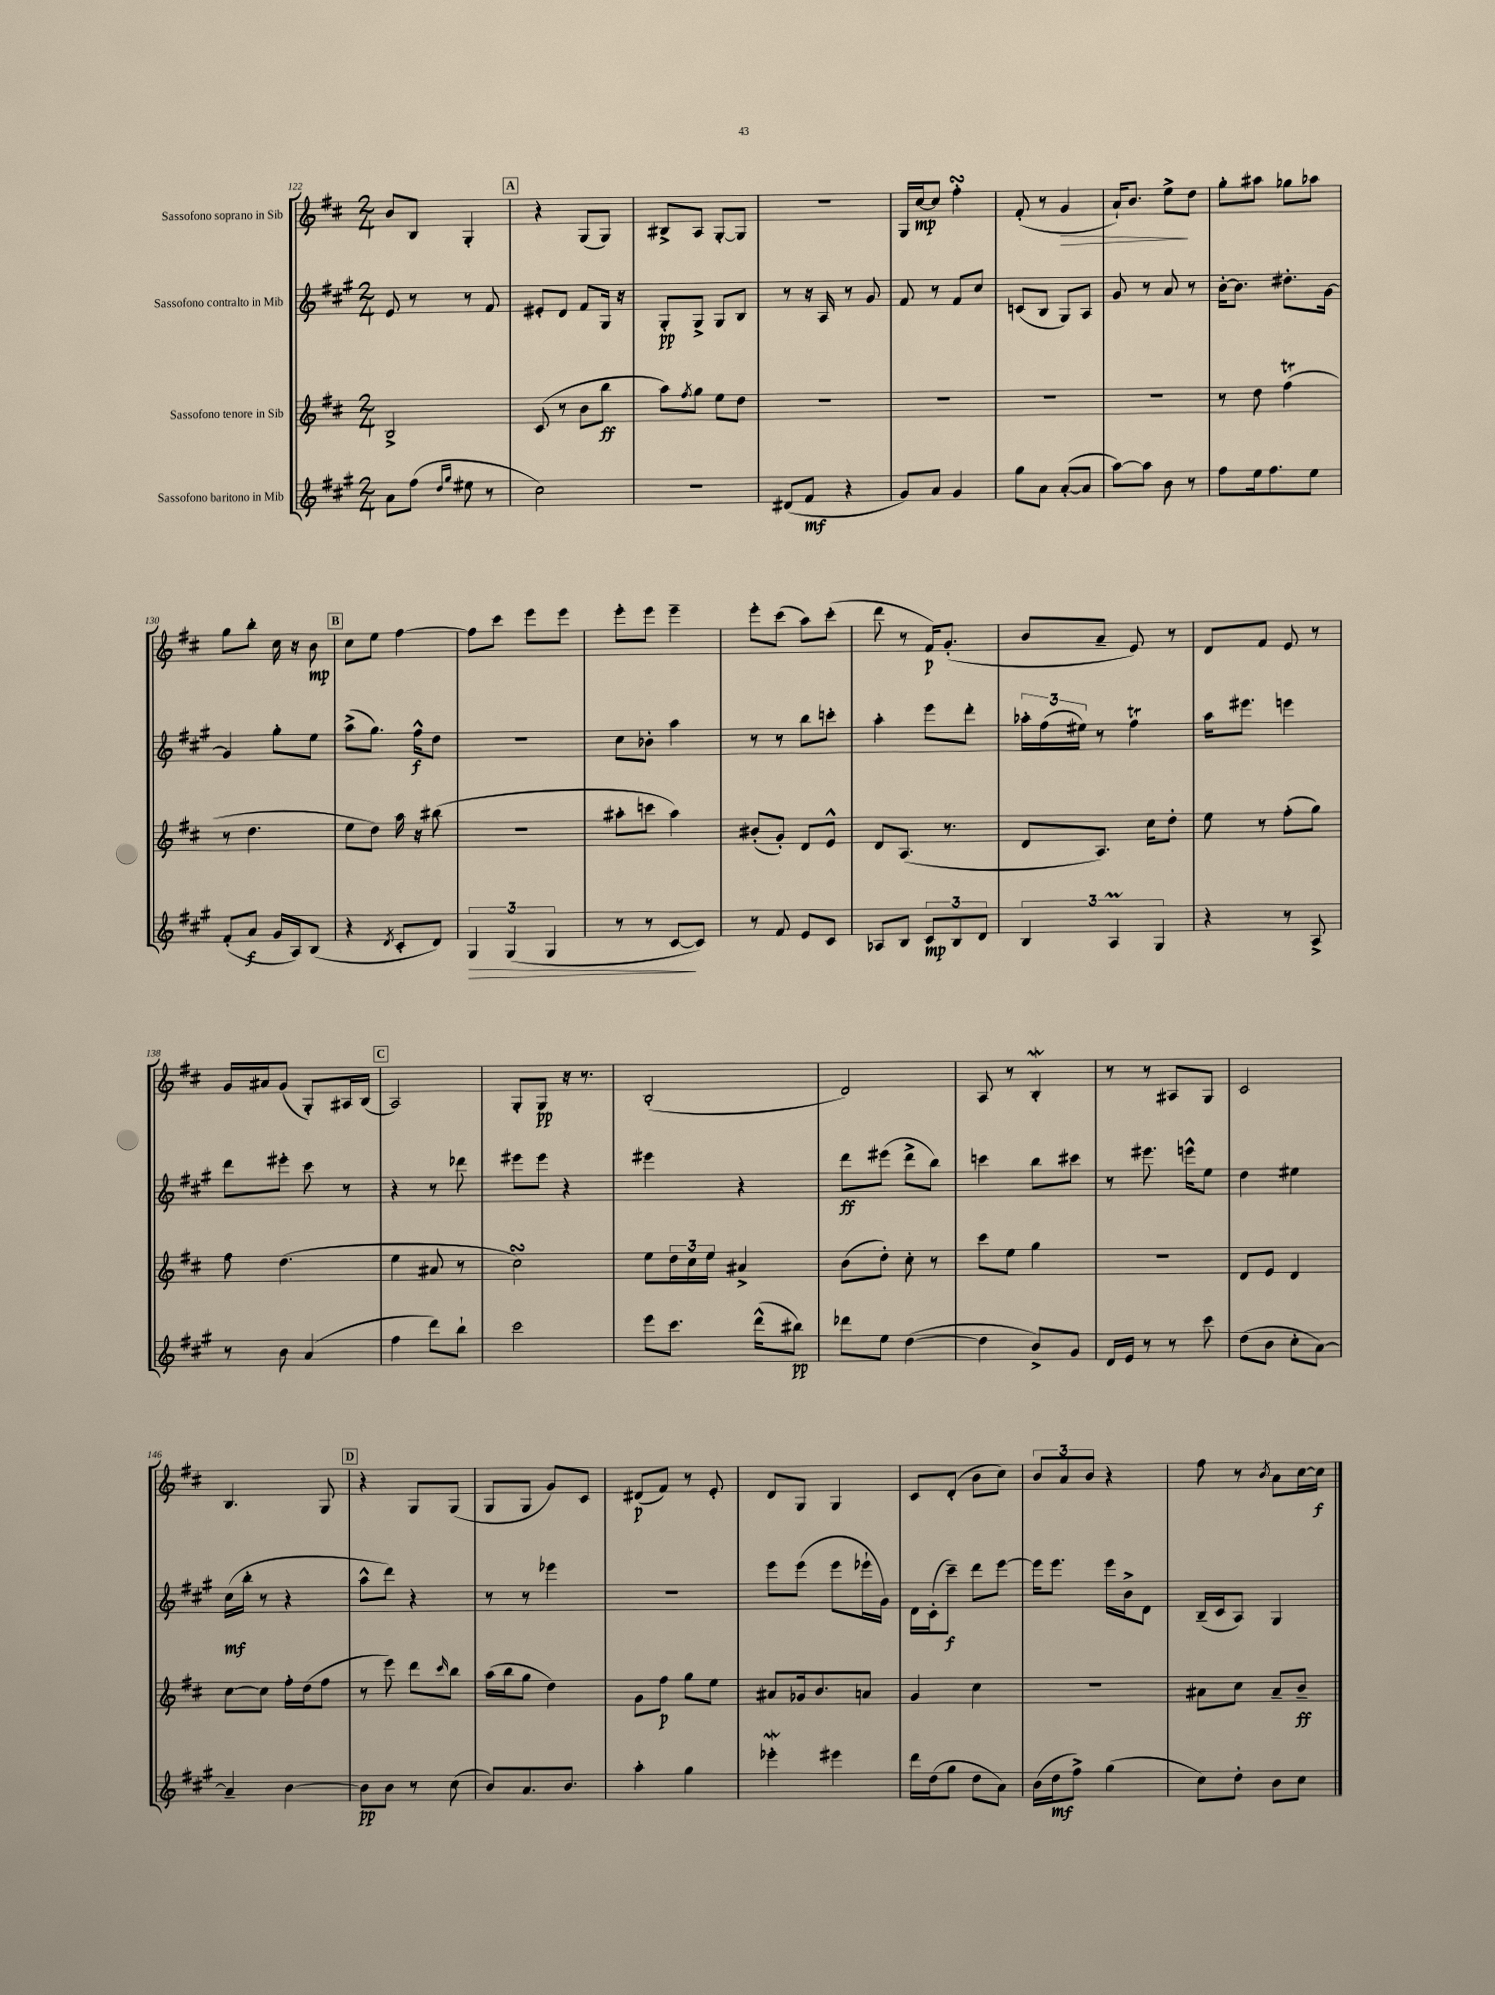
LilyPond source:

<<
\new StaffGroup <<
\new Staff = "s0" \with { instrumentName = "Sassofono soprano in Sib" } {
    \clef treble \key d \major \numericTimeSignature \time 2/4
    b'8 b8 g4-. |
    \mark \markup { \box "A" } r4 g8( g8) |
    bis8-> a8 g8~-. g8 |
    R2 |
    g16 cis''16~\mp cis''8 fis''4-.\turn |
    fis'8-.( r8 g'4\> |
    a'16-!) b'8. e''8->\! d''8 |
    g''8-. ais''8 ges''8 aes''8 |
    g''8 b''8-. cis''16 r16 b'8\mp |
    \mark \markup { \box "B" } cis''8 e''8 fis''4~ |
    fis''8 cis'''8 e'''8 e'''8 |
    e'''8-. e'''8 e'''4-- |
    e'''8-. cis'''8( a''8) cis'''8-.( |
    d'''8 r8 fis'16\p) g'8.-.( |
    b'8 a'8-- e'8) r8 |
    d'8 fis'8 e'8 r8 |
    g'16 ais'16 g'8( g8-.) ais16 b16( |
    \mark \markup { \box "C" } a2) |
    g8-. g8\pp r16 r8. |
    b2-.( |
    d'2) |
    a8 r8 b4-.\mordent |
    r8 r8 ais8 g8 |
    cis'2 |
    b4. g8 |
    \mark \markup { \box "D" } r4 g8 g8( |
    g8 g8 g'8) cis'8 |
    dis'8\p( fis'8) r8 e'8-. |
    d'8 g8 g4 |
    cis'8 d'8-.( b'8 cis''8) |
    \tuplet 3/2 { b'8 a'8 b'8 } r4 |
    fis''8 r8 \acciaccatura { b'8 } a'8 cis''16~ cis''16\f \bar "|." |
}
\new Staff = "s1" \with { instrumentName = "Sassofono contralto in Mib" } {
    \clef treble \key a \major \numericTimeSignature \time 2/4
    e'8 r8 r8 fis'8 |
    \mark \markup { \box "A" } eis'8-. d'8 fis'8 gis16 r16 |
    gis8-.\pp gis8-> gis8 b8 |
    r8 r16 a16 r8 gis'8 |
    fis'8 r8 fis'8 cis''8 |
    c'8( b8 gis8) a8 |
    gis'8 r8 a'8 r8 |
    b'16~-. b'8. dis''8.-. gis'16~ |
    gis'4 gis''8-. e''8 |
    \mark \markup { \box "B" } a''8->( gis''8.) fis''16-^\f d''8 |
    r2 |
    cis''8 bes'8-. a''4 |
    r8 r8 b''8 c'''8-. |
    a''4-. e'''8 d'''8-. |
    \tuplet 3/2 { aes''16-. fis''16( eis''16) } r8 fis''4\trill |
    a''16 eis'''8. e'''4 |
    d'''8 eis'''8-. cis'''8 r8 |
    \mark \markup { \box "C" } r4 r8 des'''8 |
    eis'''8 eis'''8 r4 |
    eis'''4 r4 |
    d'''8\ff eis'''8( d'''8-> b''8) |
    c'''4 b''8 cis'''8 |
    r8 eis'''8. e'''16-^ e''8 |
    d''4 eis''4 |
    cis''16\mf( b''16-. r8 r4 |
    \mark \markup { \box "D" } a''8-^ d'''8) r4 |
    r8 r8 ees'''4 |
    R2 |
    e'''8 e'''8( e'''8 ees'''16-! gis'16) |
    d'16 cis'16-.( cis'''8--\f) d'''8 e'''8~ |
    e'''16 e'''8. e'''16 b'16-> d'8 |
    b16--( cis'16 a8) gis4 \bar "|." |
}
\new Staff = "s2" \with { instrumentName = "Sassofono tenore in Sib" } {
    \clef treble \key d \major \numericTimeSignature \time 2/4
    b2-> |
    \mark \markup { \box "A" } cis'8( r8 b'8 b''8\ff |
    a''8) \acciaccatura { fis''8 } g''8 e''8 d''8 |
    R2 |
    R2 |
    R2 |
    R2 |
    r8 d''8 fis''4\trill( |
    r8 d''4. |
    \mark \markup { \box "B" } e''8 d''8) a''16 r16 bis''8( |
    R2 |
    ais''8-. c'''8 ais''4) |
    bis'8-.( g'8-.) d'8 e'8-^ |
    d'8 a8.( r8. |
    d'8 a8.) cis''16 d''8-. |
    e''8 r8 fis''8-.( g''8) |
    fis''8 d''4.( |
    \mark \markup { \box "C" } e''4 ais'8 r8 |
    cis''2\turn) |
    e''8 \tuplet 3/2 { d''16 cis''16 e''16 } ais'4-> |
    b'8( d''8-.) cis''8-. r8 |
    cis'''8 e''8 g''4 |
    R2 |
    d'8 e'8 d'4 |
    cis''8~ cis''8 fis''16-. d''16( fis''8 |
    \mark \markup { \box "D" } r8 e'''8) d'''8 \grace { cis'''16 } b''8 |
    a''16( b''16 g''8 d''4) |
    g'8 fis''8\p g''8 e''8 |
    ais'8 ges'16 b'8. a'8 |
    g'4 cis''4 |
    R2 |
    ais'8 cis''8 ais'8-- b'8--\ff \bar "|." |
}
\new Staff = "s3" \with { instrumentName = "Sassofono baritono in Mib" } {
    \clef treble \key a \major \numericTimeSignature \time 2/4
    a'8 fis''8( \grace { d''16 gis''16 } eis''8 r8 |
    \mark \markup { \box "A" } cis''2) |
    r2 |
    dis'8( fis'8\mf r4 |
    gis'8) a'8 gis'4 |
    gis''8 a'8 a'8~-.( a'8 |
    a''8~) a''8 b'8 r8 |
    fis''8 e''16 fis''8. e''8 |
    fis'8-.( a'8\f gis'16 a16) b8( |
    \mark \markup { \box "B" } r4 \acciaccatura { d'8 } cis'8-. d'8) |
    \tuplet 3/2 { gis4\> gis4( gis4 } |
    r8 r8 cis'8~\! cis'8) |
    r8 fis'8 e'8 cis'8 |
    aes8 b8 \tuplet 3/2 { cis'8\mp b8 d'8 } |
    \tuplet 3/2 { b4 a4\prall gis4 } |
    r4 r8 a8-> |
    r8 b'8 a'4( |
    \mark \markup { \box "C" } fis''4 d'''8) b''8-! |
    cis'''2 |
    e'''8 cis'''8. d'''16-^( bis''8\pp) |
    des'''8 e''8 d''4~( |
    d''4 b'8->) gis'8 |
    d'16 e'16 r8 r8 cis'''8 |
    d''8( b'8 cis''8-. a'8~) |
    a'4-- b'4~ |
    \mark \markup { \box "D" } b'8\pp b'8 r8 cis''8( |
    b'8) a'8. b'8. |
    a''4-. gis''4 |
    ees'''4-.\mordent eis'''4 |
    d'''16 d''16( gis''8 d''8 a'8) |
    b'16( d''16\mf fis''8->) gis''4( |
    cis''8) d''8-. b'8 cis''8 \bar "|." |
}
>>
>>
\layout { \context { \Score currentBarNumber = #122 } }
